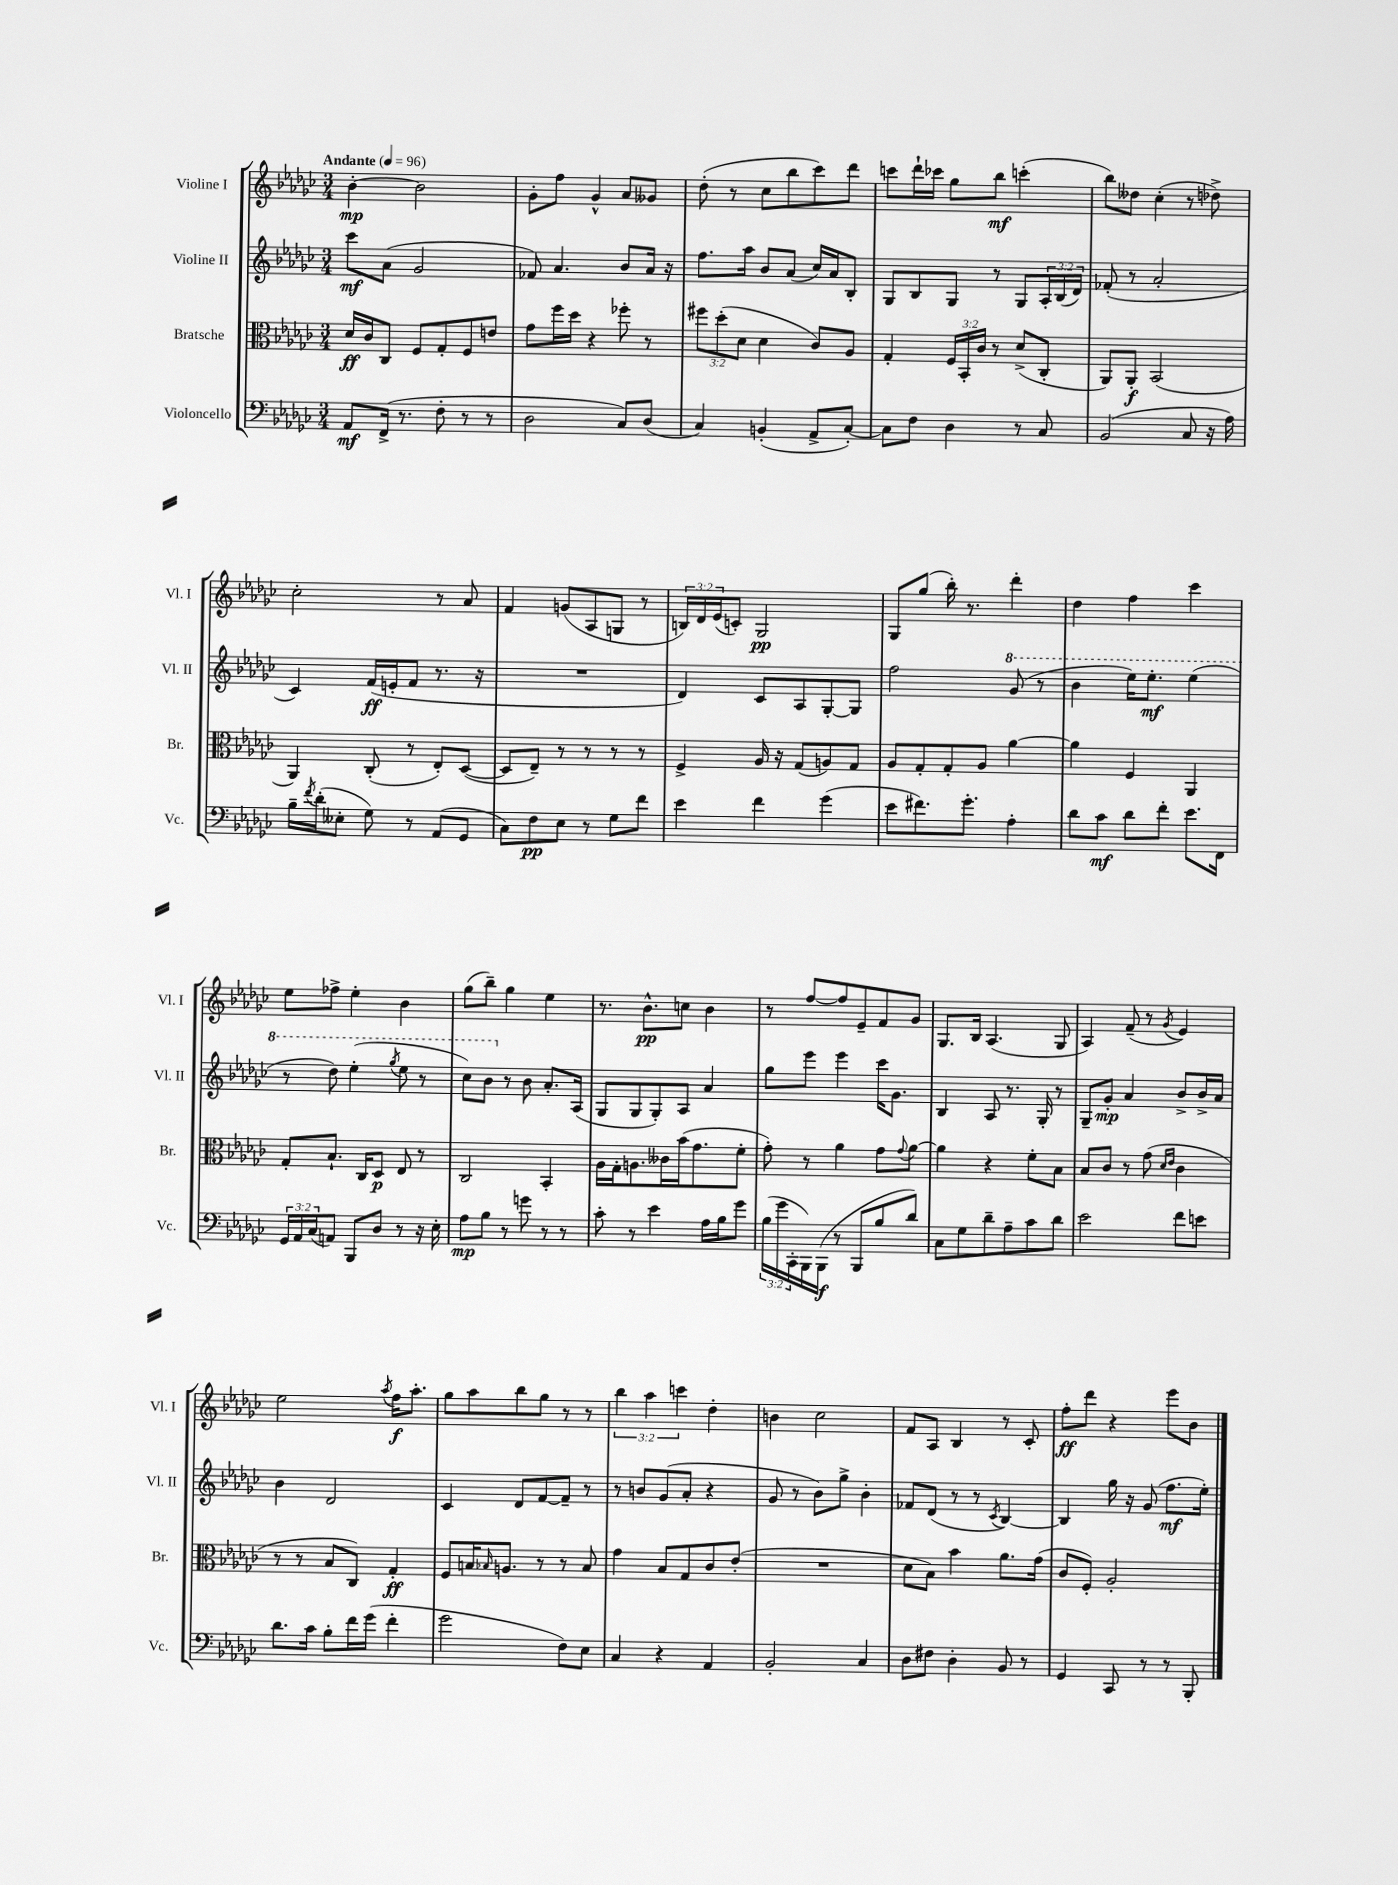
<<
\new StaffGroup <<
\new Staff = "s0" \with { instrumentName = "Violine I" shortInstrumentName = "Vl. I" } {
    \clef treble \key ges \major \numericTimeSignature \time 3/4 \override Staff.TupletNumber.text = #tuplet-number::calc-fraction-text \tempo "Andante" 4 = 96
    bes'4~-.\mp bes'2 |
    ges'8-. f''8 ges'4-^ aes'8 geses'8 |
    des''8-.( r8 ces''8 bes''8 ces'''8) des'''8 |
    c'''8 des'''16-! ces'''16 ges''8 bes''8\mf c'''4-.( |
    bes''8) deses''8 ces''4-.( r8 des''8->) |
    ces''2-. r8 aes'8 |
    f'4 g'8( aes8 g8 r8 |
    \tuplet 3/2 { b16) des'16 ees'16( } c'8-.) ges2\pp |
    ges8 ges''8( bes''16-.) r8. des'''4-. |
    des''4 f''4 ces'''4 |
    ees''8 fes''8-> ees''4-. bes'4 |
    ges''8( bes''8--) ges''4 ees''4 |
    r8. bes'8.-^\pp c''8 bes'4 |
    r8 f''8~ f''8 ees'8-- f'8 ges'8 |
    ges8. bes16 aes4.( ges8 |
    aes4) f'8--( r8 \acciaccatura { ges'8 } ees'4) |
    ees''2 \acciaccatura { aes''8 } f''16\f aes''8.-. |
    ges''8 aes''8 bes''8 ges''8 r8 r8 |
    \tuplet 3/2 { bes''4 aes''4 c'''4 } des''4-. |
    b'4 ces''2 |
    f'8 aes8 bes4 r8 ces'8-. |
    f''8-.\ff des'''8 r4 ees'''8 bes'8 \bar "|." |
}
\new Staff = "s1" \with { instrumentName = "Violine II" shortInstrumentName = "Vl. II" } {
    \clef treble \key ges \major \numericTimeSignature \time 3/4 \override Staff.TupletNumber.text = #tuplet-number::calc-fraction-text
    ces'''8\mf aes'8( ges'2 |
    fes'8) aes'4. bes'8 aes'16 r16 |
    f''8. aes''16 bes'8 aes'8( ces''16) aes'16 bes8-. |
    ges8 bes8 ges8 r8 ges8 \tuplet 3/2 { aes16-. bes16( des'16) } |
    fes'8-.( r8 aes'2-. |
    ces'4) f'16\ff( e'16-. f'8 r8. r16 |
    R2. |
    des'4) ces'8 aes8 ges8~-. ges8 |
    f''2 \ottava #1 ges''8( r8 |
    bes''4 ees'''16) ees'''8.-.\mf ees'''4( |
    r8 des'''8) ees'''4-.( \acciaccatura { ges'''8 } ees'''8 r8 |
    ces'''8) bes''8 \ottava #0 r8 bes'8 aes'8.-. aes16( |
    ges8 ges8 ges8-.) aes8 aes'4 |
    ges''8 ees'''8 ees'''4 ces'''16 ges'8. |
    bes4 aes8 r8. ges16-. r8 |
    ges8-- ges'8-.\mp aes'4 bes'8-> bes'16-> aes'16 |
    bes'4 des'2 |
    ces'4 des'8 f'8~ f'8-- r8 |
    r8 b'8 ges'8( aes'8-. r4 |
    ges'8 r8 bes'8) ges''8-> bes'4-. |
    fes'8 des'8( r8 r8 \acciaccatura { ces'8 } bes4~) |
    bes4 ges''16 r16 ges'8( f''8.\mf ees''16-.) \bar "|." |
}
\new Staff = "s2" \with { instrumentName = "Bratsche" shortInstrumentName = "Br." } {
    \clef alto \key ges \major \numericTimeSignature \time 3/4 \override Staff.TupletNumber.text = #tuplet-number::calc-fraction-text
    des'16\ff ces'16 ces8 f8 ges8-. f8 e'8 |
    ges'8 f''16 des''16 r4 fes''8-. r8 |
    \tuplet 3/2 { fis''8 des''8-.( des'8 } des'4 ces'8) aes8 |
    ges4-. \tuplet 3/2 { f16 bes,16-. ces'16 } r8 des'8->( ces8-. |
    aes,8) aes,8-.\f bes,2( |
    aes,4) ces8-.( r8 ees8-.) des8~( |
    des8 ees8--) r8 r8 r8 r8 |
    f4-> aes16 r16 ges8( a8) ges8 |
    aes8 ges8-. ges8-. aes8 aes'4~ |
    aes'4 f4 aes,4 |
    ges8-. bes8.-! ces16 des8\p ees8 r8 |
    ces2 bes,4-. |
    aes16 ges16-. a8. ceses'16 bes'16( ges'8. f'8-. |
    ges'8-.) r8 aes'4 ges'8 \appoggiatura { ges'8 } aes'8~ |
    aes'4 r4 f'8-. bes8 |
    bes8 ces'8 r8 ges'8( \grace { des'16 ees'16 } ces'4 |
    r8 r8 bes8 ces8) ges4-.\ff |
    f8 b16 \grace { bes16 } a8. r8 r8 bes8 |
    ges'4 bes8 ges8 ces'8 ees'8-.( |
    R2. |
    des'8 bes8) bes'4 aes'8. ges'16( |
    ces'8 f8-.) aes2-. \bar "|." |
}
\new Staff = "s3" \with { instrumentName = "Violoncello" shortInstrumentName = "Vc." } {
    \clef bass \key ges \major \numericTimeSignature \time 3/4 \override Staff.TupletNumber.text = #tuplet-number::calc-fraction-text
    aes,8\mf f,16->( r8. f8-. r8 r8 |
    des2 ces8) des8( |
    ces4) b,4-.( aes,8-> ces8~-.) |
    ces8 f8 des4 r8 ces8 |
    bes,2( ces8 r16 aes16) |
    bes16-- \acciaccatura { f'8 } des'16-.( eeses8-. ges8) r8 aes,8( ges,8 |
    ces8) f8\pp ees8 r8 ges8 f'8 |
    ees'4 f'4 ges'4( |
    ees'8 fis'8.) ges'8.-. aes4-. |
    des'8 ces'8\mf des'8 f'8-. ees'8. f,16 |
    \tuplet 3/2 { ges,16 aes,16 ces16( } a,8) bes,,8 des8 r8 r16 ees16-. |
    aes8\mp bes8 r8 g'8 r8 r8 |
    ces'8-. r8 ees'4 aes16 bes16 ges'8 |
    \tuplet 3/2 { bes16( ges'16 ces,16-. } bes,,16) bes,,16\f( r8 bes,,8 bes8 des'8) |
    ces8 ges8 des'8-- aes8-- ces'8 des'8 |
    ees'2 f'8 e'8 |
    des'8. ces'16 bes8-. f'16 ges'16( f'4-. |
    ges'2 f8) ees8 |
    ces4 r4 aes,4 |
    bes,2-. ces4 |
    des8 fis8 des4-. bes,8 r8 |
    ges,4 ces,8 r8 r8 bes,,8-. \bar "|." |
}
>>
>>
\layout { \context { \Score \remove "Bar_number_engraver" } }
